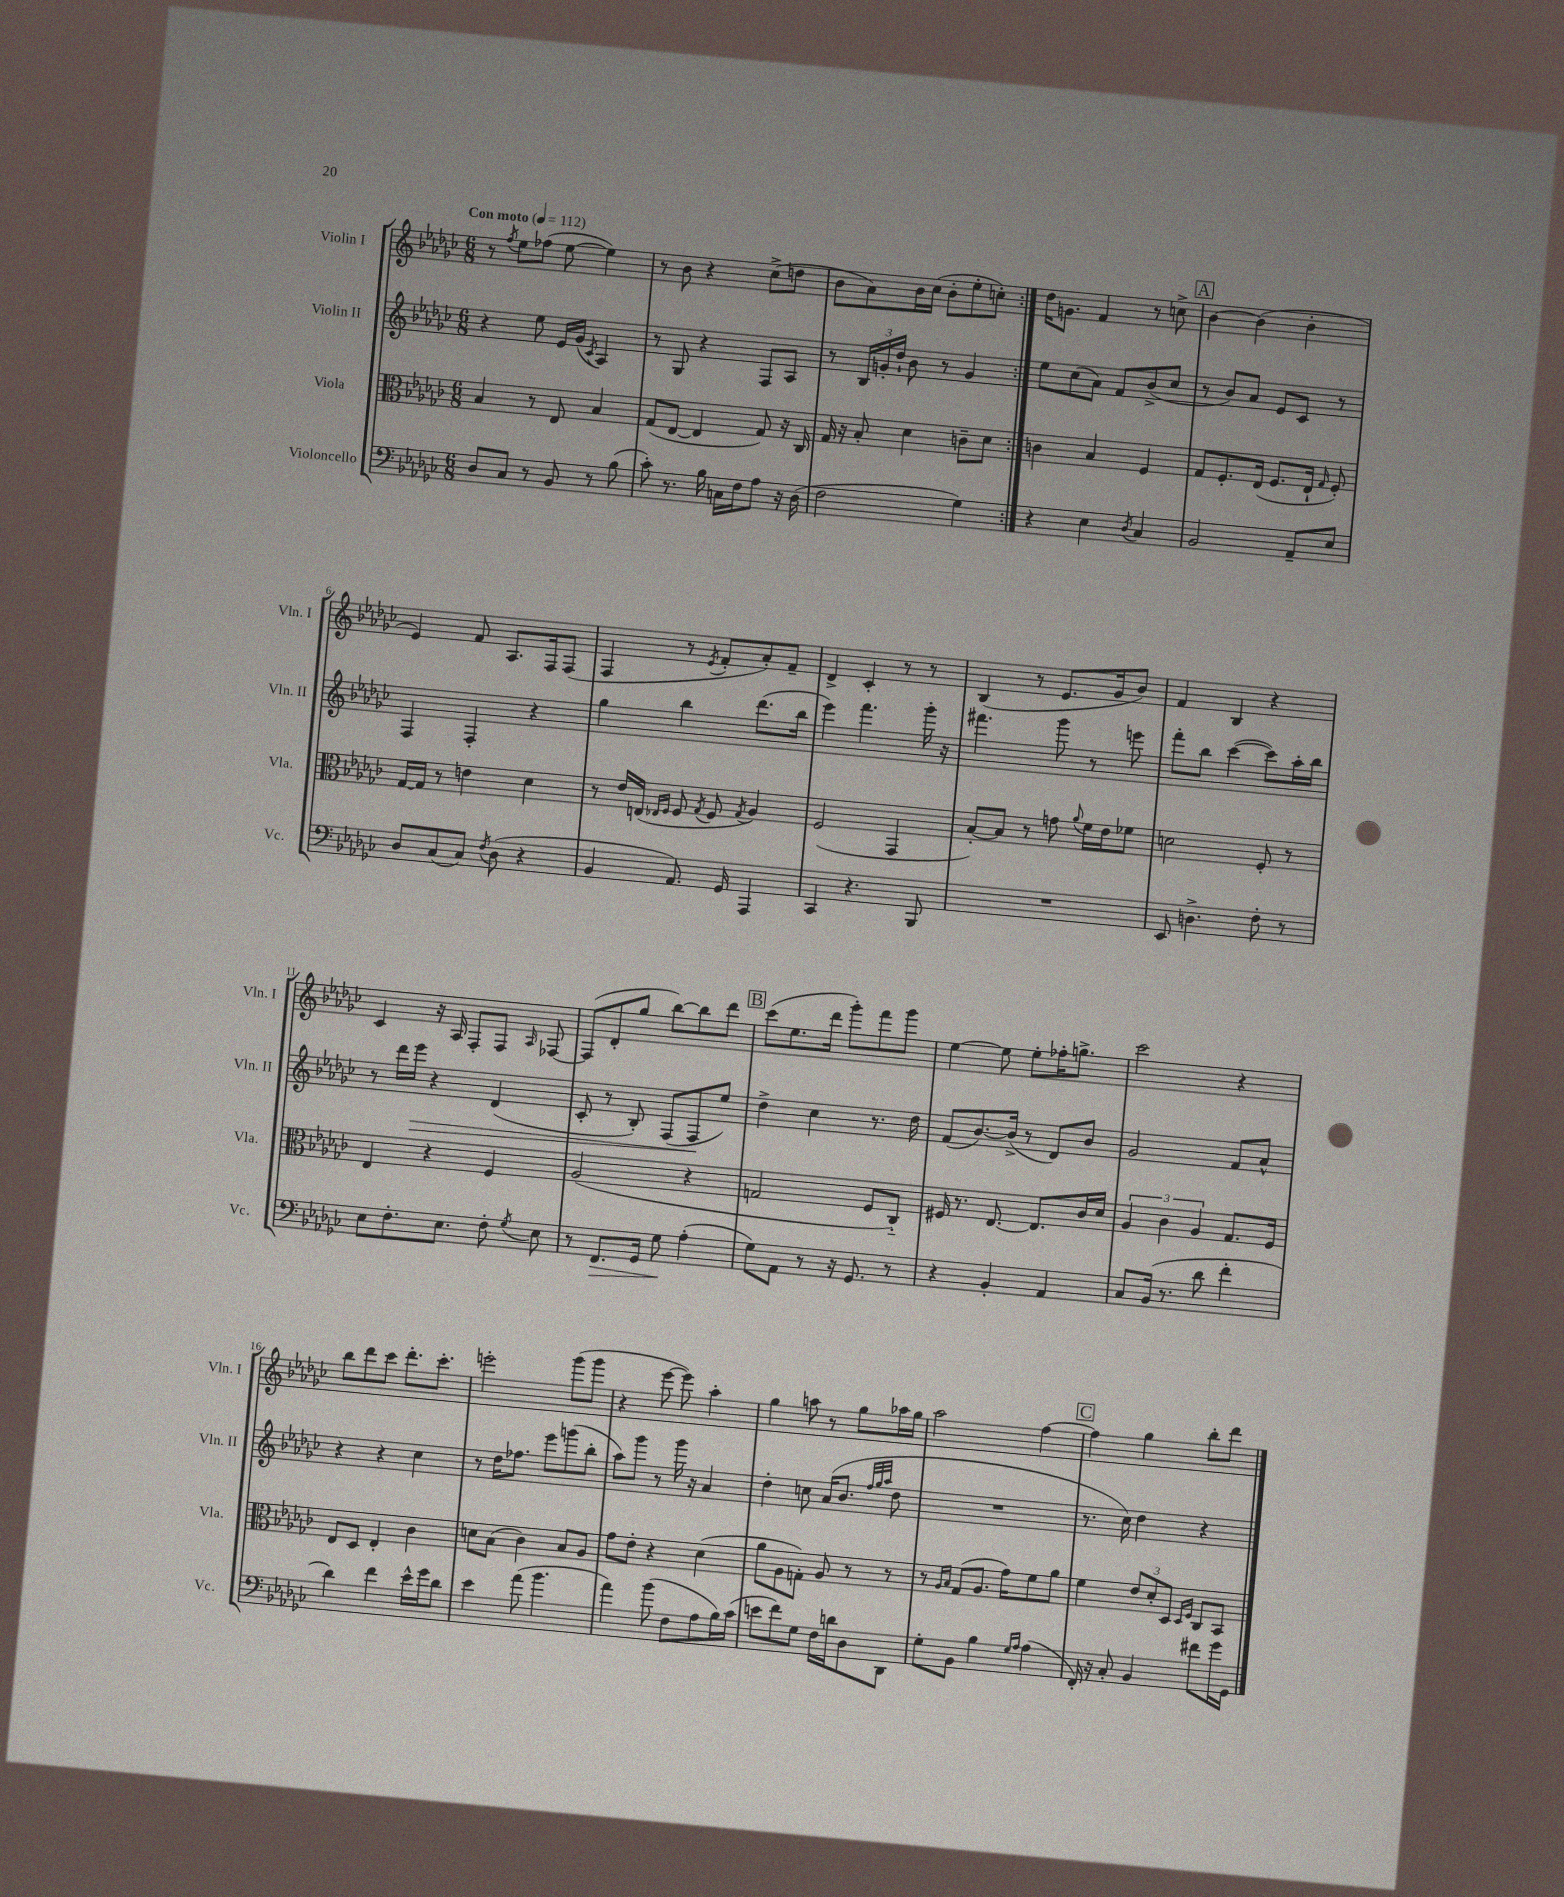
<<
\new StaffGroup <<
\new Staff = "s0" \with { instrumentName = "Violin I" shortInstrumentName = "Vln. I" } {
    \clef treble \key ges \major \numericTimeSignature \time 6/8 \tempo "Con moto" 4 = 112
    \autoBeamOff \repeat volta 2 { r8 \acciaccatura { f''8 } ees''8[ fes''8]( ees''8~ ees''4) |
    r8 bes'8 r4 ces''8[->( d''8] |
    bes'8[ aes'8) bes'16 ces''16]( bes'8[-. ees''8-. c''8]-.) | }
    des''16[ g'8.] f'4 r8 c''8-> |
    \mark \markup { \box "A" } bes'4~ bes'4( bes'4-. |
    ees'4) f'8 aes8.[ f16 f8]( |
    f4 r8 \acciaccatura { ees'8 } f'8[-. aes'8-.) f'8]-- |
    des'4-> ces'4-. r8 r8 |
    bes4( r8 ees'8.[ ges'16 bes'8]) |
    f'4 bes4 r4 |
    ces'4 r16 aes16 f8[-. f8] \grace { aes16 } fes8~ |
    fes8[( des'8-. ges''8] bes''8[~) bes''8 des'''8] |
    \mark \markup { \box "B" } ces'''8[( ees''8. des'''16] ges'''8[-.) f'''8 ges'''8] |
    ees''4~ ees''8 ees''8[-. fes''16-. g''8.]-> |
    ces'''2 r4 |
    bes''8[ des'''8 ces'''8] des'''8.[-. ces'''8.]-. |
    e'''2-. ges'''8[( ges'''8] |
    r4 ees'''8~ ees'''8) aes''4-. |
    ges''4 a''8 r8 ges''8[ aes''16 ges''16] |
    aes''2 f''4~ |
    \mark \markup { \box "C" } f''4 ges''4 bes''8[-. des'''8] \bar "|." |
}
\new Staff = "s1" \with { instrumentName = "Violin II" shortInstrumentName = "Vln. II" } {
    \clef treble \key ges \major \numericTimeSignature \time 6/8
    \autoBeamOff \repeat volta 2 { r4 ees''8 ees'16[ ges'16]( \acciaccatura { ces'8 } aes4) |
    r8 ges8 r4 f8[ aes8] |
    r8 \tuplet 3/2 { bes16[ g'16-. des''16]-! } bes'8 r8 g'4 | }
    ees''8[ ces''8( aes'8]) f'8[ bes'8->( ces''8] |
    \mark \markup { \box "A" } r8 bes'8[) aes'8] ees'8[ ces'8] r8 |
    f4 f4-. r4 |
    ges''4 bes''4 des'''8.[( bes''16] |
    ees'''4) f'''4. ges'''16-. r16 |
    fis'''4. ges'''8 r8 e'''8 |
    f'''8[-. bes''8] ces'''4~( ces'''8[) aes''16-. bes''16] |
    r8 des'''16[ ees'''16]\> r4 des'4( |
    ces'8-. r8 bes8-.) f8[( f8\! ees''8]) |
    \mark \markup { \box "B" } des''4-> ces''4 r8. des''16 |
    f'8[( bes'8.~) bes'16]->( r8 des'8[) bes'8] |
    ges'2 f'8[ aes'8]-^ |
    r4 r4 ces''4 |
    r8 des''16[ fes''8.] ees'''8[ g'''8( bes''8]-. |
    aes''8[) ges'''8] r8 ges'''16 r16 aes'4 |
    des''4-. c''8 aes'16[( bes'8.] \grace { f''32[ ges''32 aes''32] } des''8 |
    R2. |
    \mark \markup { \box "C" } r8. ces''16) des''4 r4 \bar "|." |
}
\new Staff = "s2" \with { instrumentName = "Viola" shortInstrumentName = "Vla." } {
    \clef alto \key ges \major \numericTimeSignature \time 6/8
    \autoBeamOff \repeat volta 2 { bes4 r8 ees8 bes4 |
    ges8[( ees8]~ ees4 ges8) r16 ces16 |
    ges16 r16 bes8-. des'4 c'8[-- des'8] | }
    c'4 bes4 f4 |
    \mark \markup { \box "A" } ges8[ f8.-. ees16]( f8.[ ees16]-! \grace { ges16 } f8-.) |
    ges16[~ ges16] r8 e'4 des'4 |
    r8 ees'16[ e16]( \grace { ees16[ f16] } f8 \acciaccatura { ges8 } f8 \acciaccatura { ges8 } aes4) |
    f2( ges,4 |
    bes8[~-.) bes8] r8 g'8 \appoggiatura { aes'8 } f'16[ ees'16 fes'8] |
    d'2 f8-. r8 |
    ees4 r4 f4 |
    aes2( r4 |
    \mark \markup { \box "B" } g2 f8[ ces8]-_) |
    fis16 r8. ees8.~ ees8.[ ces'16 des'16] |
    \tuplet 3/2 { aes4 ces'4 aes4 } ges8.[ f16] |
    ees8[ des8] ees4-. ces'4 |
    d'8[ bes8]( ces'4) bes8[ aes8] |
    ges'8[ ees'8]-. r4 des'4( |
    aes'8[ aes8 g8]-.) aes8 r8 r8 |
    r8 \grace { aes16[ bes16] } ges8[( aes8.] ges'16[) f'8 aes'8] |
    \mark \markup { \box "C" } f'4 \tuplet 3/2 { ees'8[ des'8-. des8] } \grace { des16[ f16] } ces8[ bes,8] \bar "|." |
}
\new Staff = "s3" \with { instrumentName = "Violoncello" shortInstrumentName = "Vc." } {
    \clef bass \key ges \major \numericTimeSignature \time 6/8
    \autoBeamOff \repeat volta 2 { des8[ ces8] r8 bes,8 r8 bes8( |
    ces'8-.) r8. bes16 c16[ f16 aes8] r16 des16( |
    f2 ges4) | }
    r4 ees4 \acciaccatura { des8 } ces4 |
    \mark \markup { \box "A" } bes,2 aes,8[-- ees8] |
    des8[ ces8( ces8]) \acciaccatura { f8 } des8( r4 |
    bes,4 aes,8.) ges,16 aes,,4 |
    ces,4 r4. bes,,8 |
    R2. |
    ees,8 d4.-> f8-. r8 |
    ees8[ f8.-. ees8.] f8-. \acciaccatura { ges8 } ees8 |
    r8 f,8.[\> ges,16] ges8\! aes4-.( |
    \mark \markup { \box "B" } ges8[) aes,8] r8 r16 ges,8. r8 |
    r4 bes,4-. aes,4 |
    ces8[ bes,16]( r8. des'8 f'4-. |
    des'4) f'4 ees'16[-^ ges'16 des'8] |
    ees'4 aes'8( bes'4. |
    aes'4) bes'8( f8[ aes8 bes16) ces'16]( |
    e'8[ f'8) ges8] f16[ d'16 des8 des,8] |
    ges8[-. bes,8] bes4 \grace { ges16[ aes16] } aes4( |
    \mark \markup { \box "C" } f,16-.) r16 ces8-. bes,4 fis'8[ ges'16 ges,16] \bar "|." |
}
>>
>>
